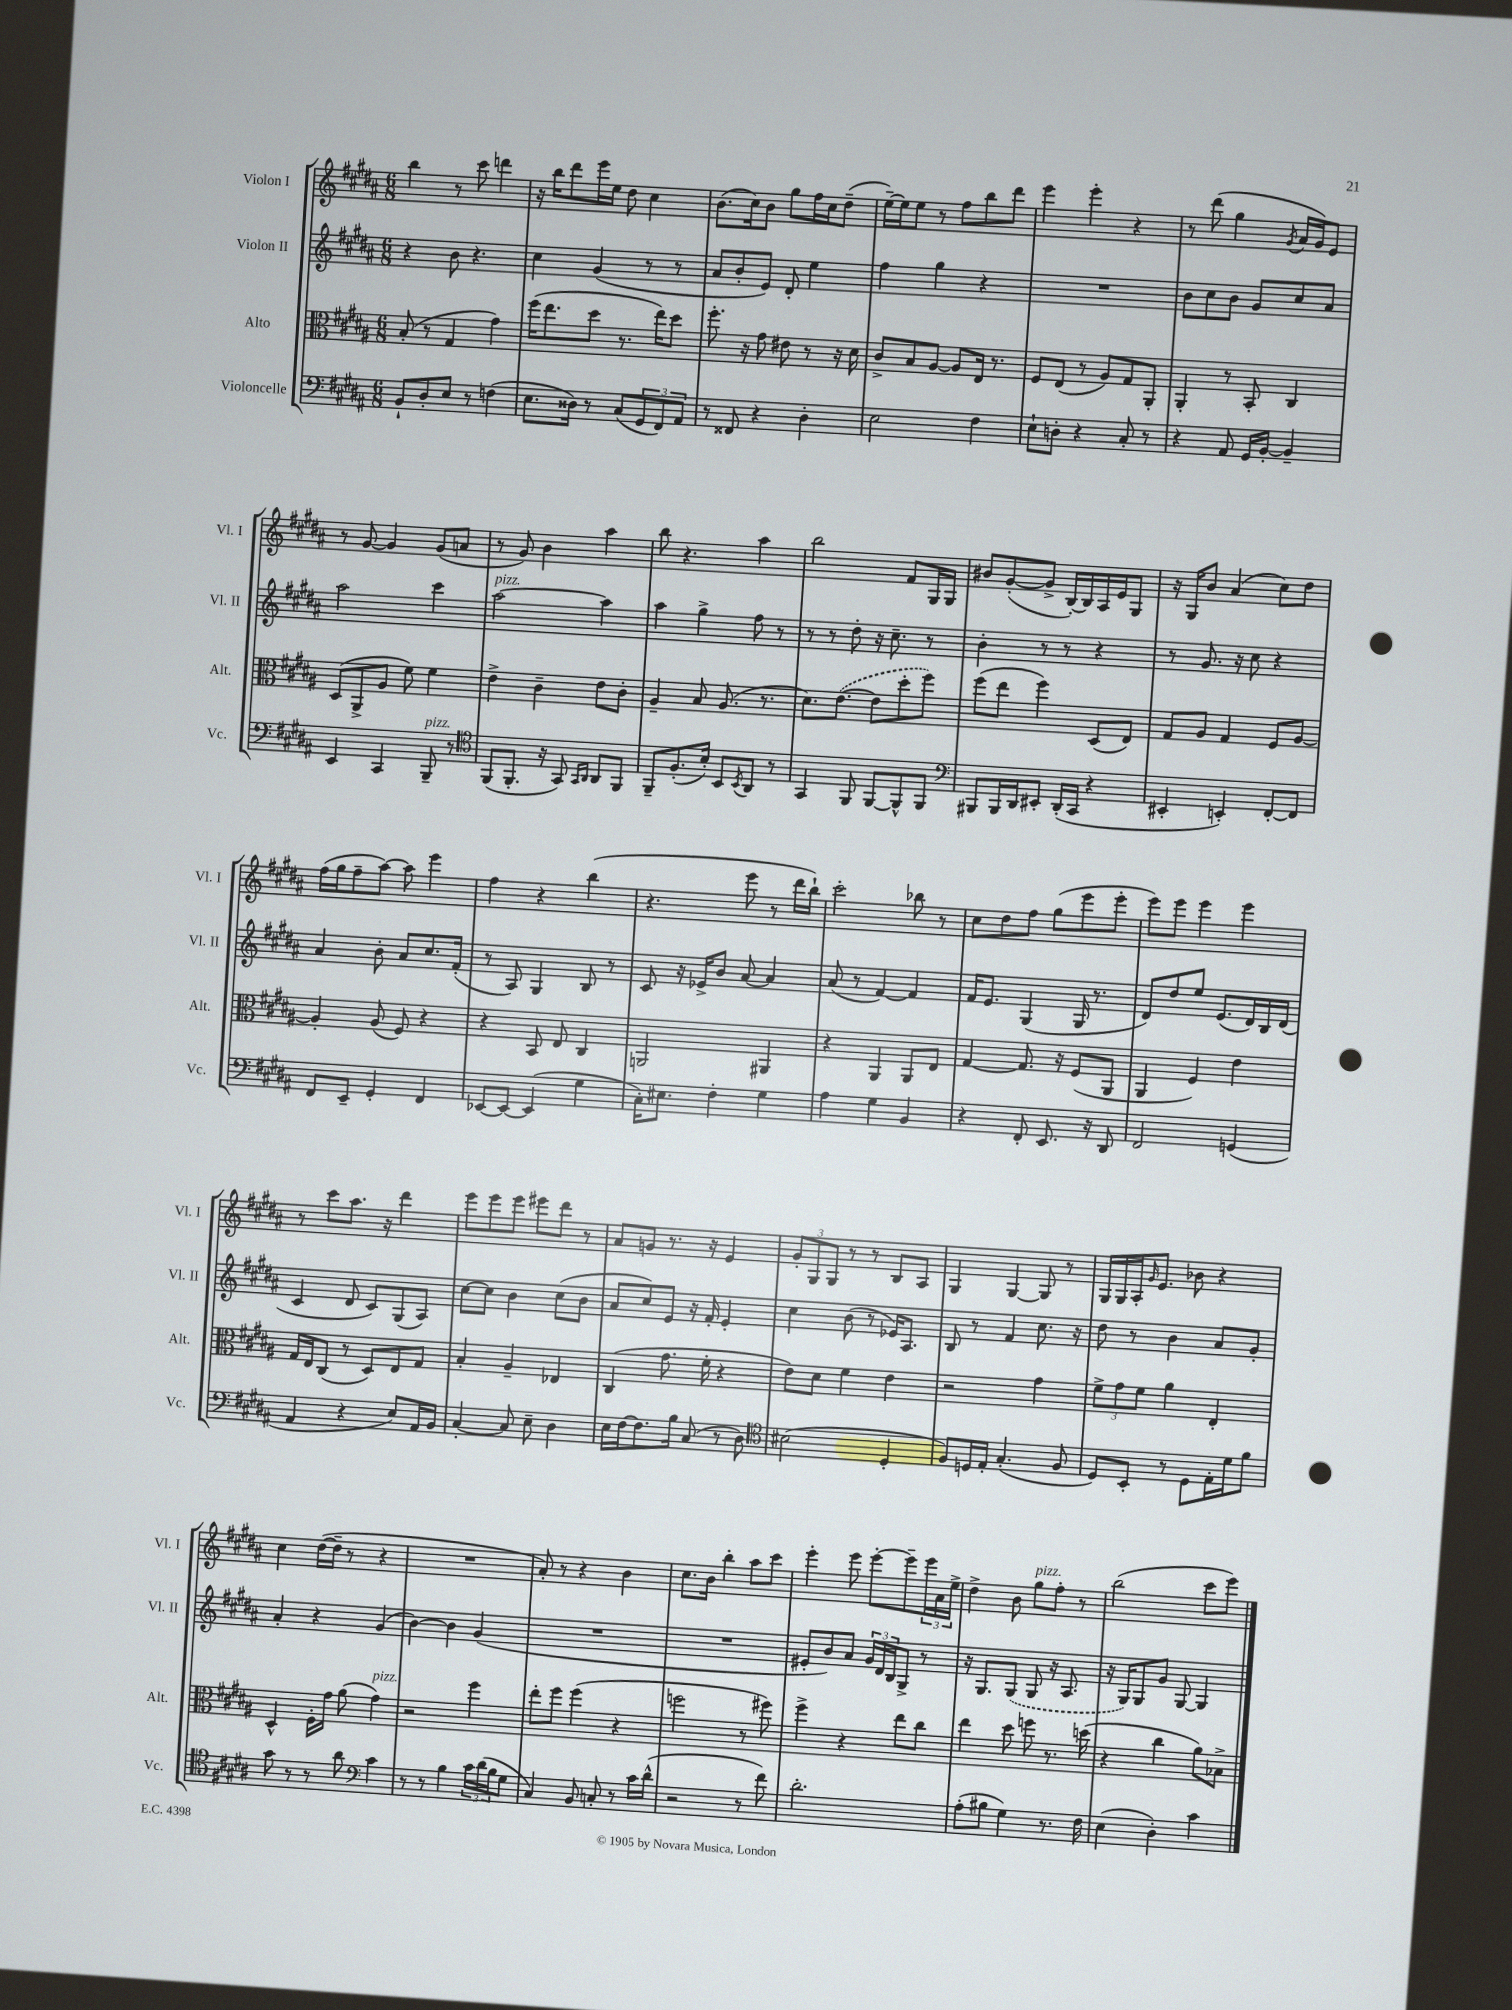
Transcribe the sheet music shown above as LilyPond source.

<<
\new StaffGroup <<
\new Staff = "s0" \with { instrumentName = "Violon I" shortInstrumentName = "Vl. I" } {
    \clef treble \key b \major \numericTimeSignature \time 6/8
    b''4 r8 cis'''8 d'''4 |
    r16 b''16 dis'''8 e'''16 e''16 dis''8 cis''4 |
    b'8.( cis''16) b'8 gis''8 fis''16 cis''16 dis''8--( |
    e''16~--) e''16 e''8 r8 fis''8 b''8 dis'''8 |
    e'''4 e'''4-. r4 |
    r8 dis'''8( gis''4 \acciaccatura { gis'8 } ais'16 gis'16) e'8 |
    r8 gis'8~ gis'4 gis'8( a'8 |
    r8 gis'8) b'4 ais''4 |
    b''8 r4. ais''4 |
    b''2 fis'8 gis16 gis16 |
    bis'8 gis'8~-.( gis'8-> b16~-.) b16 ais16 e'16 gis8 |
    r16 gis16 b'8 ais'4( cis''8) dis''8 |
    fis''16( gis''16 fis''8-- ais''8~) ais''8 e'''4 |
    fis''4 r4 b''4( |
    r4. e'''8 r8 dis'''16 b''16-!) |
    cis'''2-. bes''8 r8 |
    cis''8 dis''8 fis''8 gis''8( e'''8 e'''8-. |
    e'''8) e'''8 e'''4 e'''4 |
    r8 cis'''8 ais''8. r16 dis'''4 |
    e'''8 e'''8 e'''8 eis'''8 dis'''8 r8 |
    ais'8 g'8 r8. r16 e'4 |
    \tuplet 3/2 { gis'8-. gis8 gis8 } r8 r8 b8 ais8 |
    gis4 gis4~ gis8 r8 |
    gis16 gis16 ais16-. \grace { gis'16 } e'8. bes'8 r4 |
    cis''4 dis''16~( dis''16-- r8 r4 |
    R2. |
    ais'8-.) r8 r4 b'4 |
    cis''8. b'16 b''4-. ais''8 cis'''8 |
    e'''4-. e'''8 e'''8~-. e'''8-- \tuplet 3/2 { e'''16 ais'16 e''16-> } |
    dis''4-> b'8 gis''8^\markup { \italic "pizz." } fis''8-. r8 |
    b''2( cis'''8 e'''8) \bar "|." |
}
\new Staff = "s1" \with { instrumentName = "Violon II" shortInstrumentName = "Vl. II" } {
    \clef treble \key b \major \numericTimeSignature \time 6/8
    r4 b'8 r4. |
    cis''4 gis'4( r8 r8 |
    ais'8 b'8-. e'8) dis'8-. e''4 |
    fis''4 gis''4 r4 |
    R2. |
    b'8 cis''8 b'8 gis'8 cis''8 ais'8 |
    ais''2 cis'''4 |
    ais''2~^\markup { \italic "pizz." } ais''4 |
    ais''4 gis''4-> fis''8 r8 |
    r8 r8 dis''8-. r16 cis''8.-- r8 |
    b'4-. r8 r8 r4 |
    r8 gis'8. r16 cis''8 r4 |
    ais'4 b'8-. ais'8 cis''8. fis'16-.( |
    r8 ais8) gis4 b8 r8 |
    cis'8 r16 ees'16-> b'8 ais'8~ ais'4 |
    ais'8( r8 fis'4~) fis'4 |
    fis'16 e'8. gis4( gis16 r8. |
    dis'8) dis''8 e''8 e'8.( dis'16) b16 dis'16( |
    cis'4 dis'8 cis'8) gis8( ais8) |
    cis''8~ cis''8 b'4 cis''8( b'8 |
    ais'8 cis''8) e'8 r16 fis'16-. e'4-. |
    cis''4 b'8( r8 ees'16) ais8. |
    b8 r8 fis'4 cis''8. r16 |
    dis''8 r8 b'4 ais'8 gis'8-. |
    ais'4-. r4 gis'4( |
    b'4~) b'4 gis'4( |
    R2. |
    R2. |
    eis'8-. b'8) ais'8 \tuplet 3/2 { gis'16 dis'16 b16 } gis8-> r8 |
    r16 gis8. \once \slurDashed gis8( gis8 r16 ais8. |
    r16 gis16) gis8 gis'8 gis8~ gis4 \bar "|." |
}
\new Staff = "s2" \with { instrumentName = "Alto" shortInstrumentName = "Alt." } {
    \clef alto \key b \major \numericTimeSignature \time 6/8
    b8-.( r8 gis4 gis'4) |
    fis''16( e''8. dis''8 r8. e''16) dis''8 |
    fis''8.-. r16 gis'8 eis'8 r8 r16 dis'16 |
    cis'8-> b8 ais8~ ais8 e16 r8. |
    fis8 e8( r8 ais8) gis8 ais,8-. |
    ais,4-. r8 b,8-. cis4 |
    dis8( ais,8-> ais8 fis'8) fis'4 |
    e'4-> cis'4-- e'8 cis'8-. |
    ais4-- b8 ais8.( r8. |
    dis'8.) \once \slurDashed e'8.~( e'8 dis''8-. fis''8) |
    fis''8( e''8 fis''4) dis8( e8) |
    gis8 ais8 gis4 fis8 ais8~ |
    ais4-. ais8( fis8) r4 |
    r4 b,8 e8 cis4 |
    a,2 ais,4 |
    r4 ais,4 ais,8 e8 |
    gis4~ gis8. r16 fis8( ais,8 |
    ais,4 fis4) e'4 |
    gis16 e16 cis8( r8 dis8) e8 gis8 |
    b4-. ais4-- ees4 |
    cis4( gis'8. fis'16-. r4 |
    e'8) dis'8 fis'4 e'4 |
    r2 gis'4 |
    \tuplet 3/2 { fis'8-> gis'8 fis'8 } ais'4 e4-. |
    dis4-^ fis16-. gis'16 ais'8( gis'4^\markup { \italic "pizz." }) |
    r2 fis''4 |
    e''8-. fis''8 fis''4( r4 |
    f''2 r8 fis''8) |
    fis''4-> r4 e''8 cis''8 |
    e''4 dis''8 f''8 r8. d''16( |
    r4 cis''4 ais'8) bes8-> \bar "|." |
}
\new Staff = "s3" \with { instrumentName = "Violoncelle" shortInstrumentName = "Vc." } {
    \clef bass \key b \major \numericTimeSignature \time 6/8
    b,8-! dis8-. e8 r8 f4( |
    e8. disis16) r8 cis8( \tuplet 3/2 { gis,8 fis,8) ais,8 } |
    r8 fisis,8 r4 dis4-. |
    e2 fis4 |
    e8-! d8-. r4 cis8-. r8 |
    r4 ais,8 gis,16 b,16~-. b,4-- |
    e,4 cis,4 b,,8--^\markup { \italic "pizz." } r8 |
    \clef tenor fis,8( fis,8.-. r16 gis,8) \grace { gis,16 ais,16 } ais,8 fis,8 |
    fis,8-- fis8.-.( b16-.) b,8 \acciaccatura { b,8 } ais,8 r8 |
    gis,4 fis,8 fis,8~ fis,8-^ fis,8 |
    \clef bass bis,,8 bis,,16 dis,16 eis,8-. dis,16-.( cis,16 r4 |
    eis,4-. e,4-.) fis,8~-. fis,8 |
    fis,8 e,8-- gis,4-. fis,4 |
    ees,8~ ees,8~ ees,4( gis4 |
    cis16-.) eis8. fis4-. gis4 |
    ais4 gis4 b,4 |
    r4 fis,8-. e,8. r16 dis,8 |
    fis,2 g,4( |
    ais,4 r4 e8) ais,16 b,16 |
    cis4~-. cis8 e8-- dis4 |
    e16 fis16~ fis8. b16 cis8( r8 dis8) |
    \clef tenor bis2( dis4-. |
    fis8) d16 e16-. gis4.-.( fis8 |
    dis8) b,8-. r8 dis8 e16-. dis'16 fis'8 |
    gis'8 r8 r8 ais'8 \clef bass cis'4 |
    r8 r8 b4 \tuplet 3/2 { cis'16 dis'16( b16 } gis8 |
    cis4) b,8 c8-. r8 cis'16 dis'16-^( |
    r2 r8 fis'8) |
    dis'2.-. |
    ais8-.( bis8 gis4) r8. fis16 |
    e4( dis4-.) cis'4 \bar "|." |
}
>>
>>
\layout { \context { \Score \remove "Bar_number_engraver" } }
